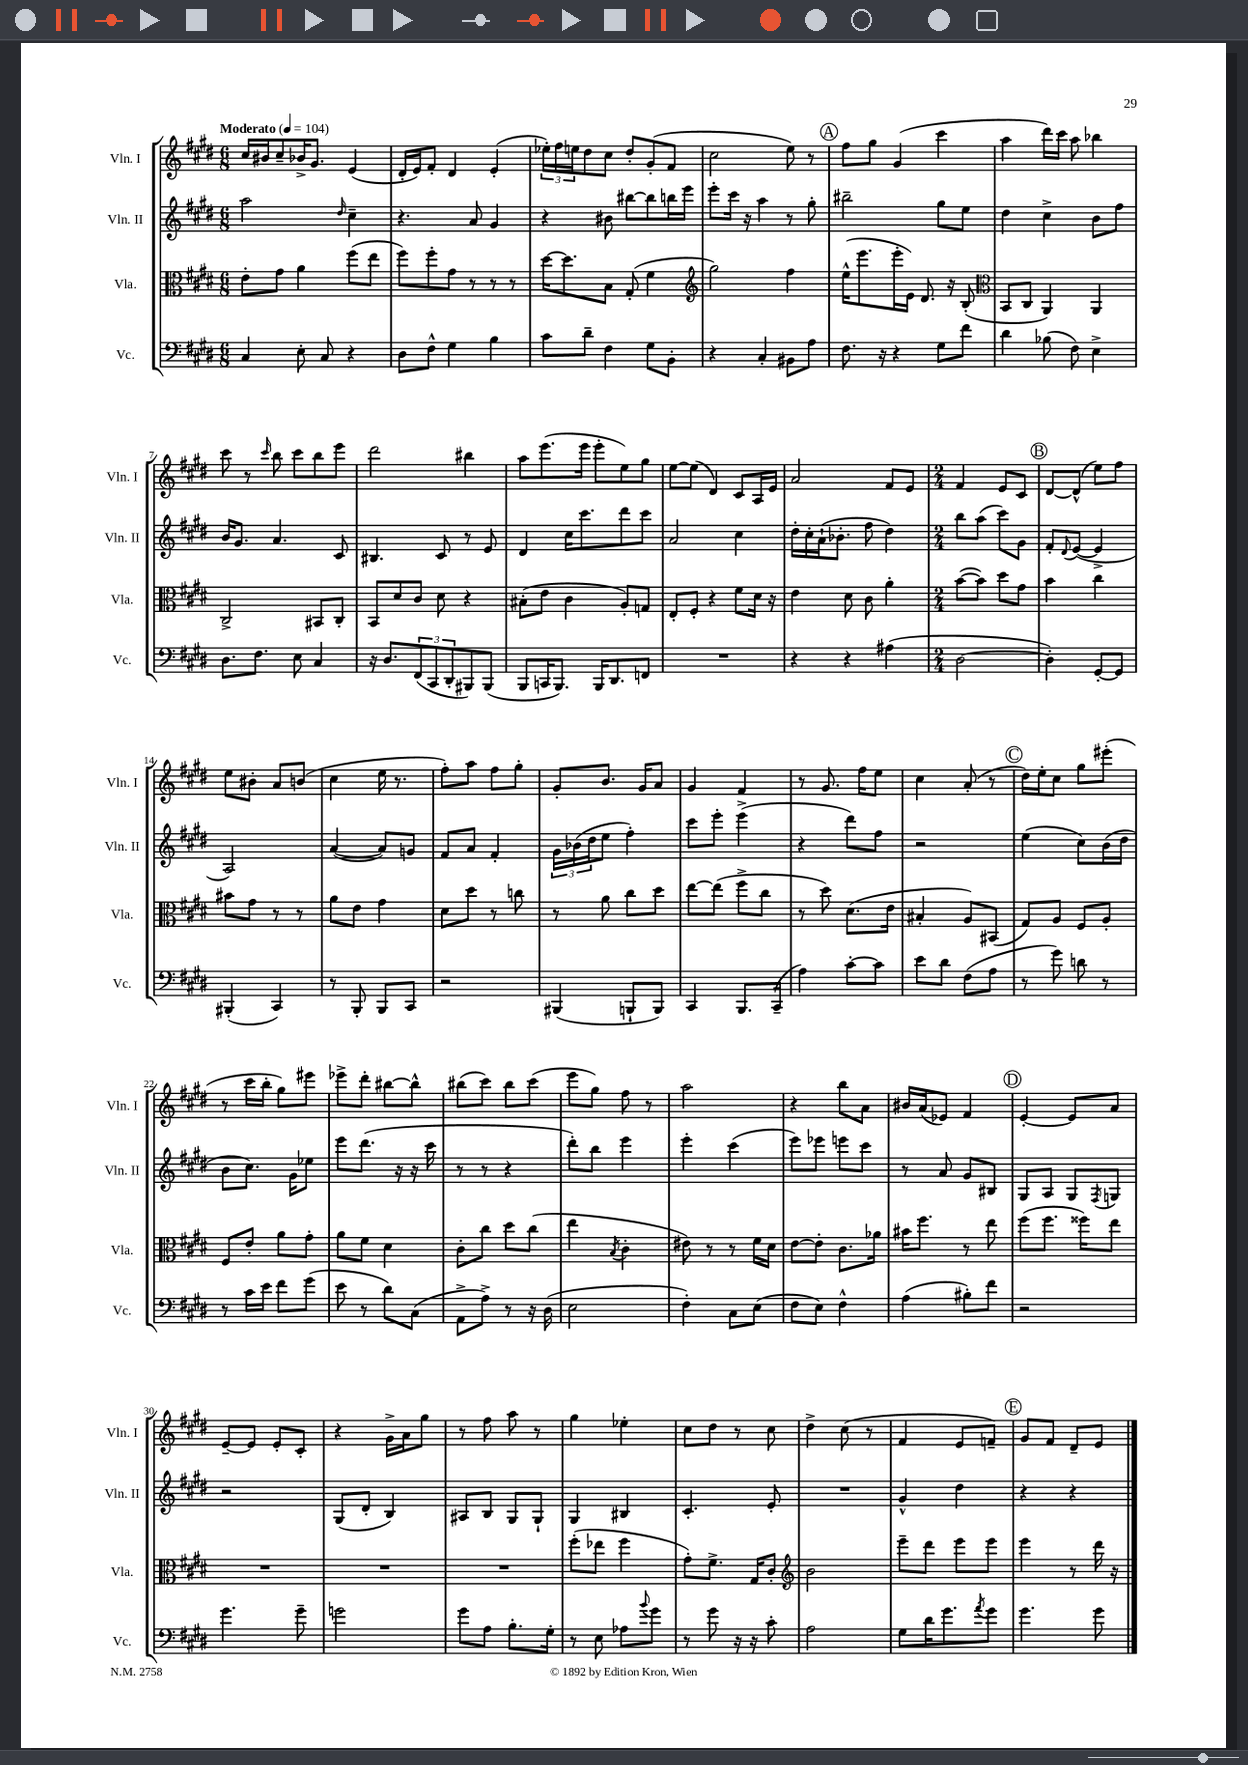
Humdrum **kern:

**kern	**kern	**kern	**kern
*staff4	*staff3	*staff2	*staff1
*clefF4	*clefC3	*clefG2	*clefG2
*k[f#c#g#d#]	*k[f#c#g#d#]	*k[f#c#g#d#]	*k[f#c#g#d#]
*M6/8	*M6/8	*M6/8	*M6/8
*MM104	*MM104	*MM104	*MM104
4C#	8e'	2aa	16cc#
.	.	.	16b#
.	8g#	.	8cc#~
8E'	4a	.	16b-^
.	.	.	8.g#
8C#	.	.	.
.	.	16qqdd#	.
4r	(8ff#	4cc#~	(4e
.	8ee	.	.
=	=	=	=
8D#	8ff#)	4.r	16d#'
.	.	.	16e)
8F#^^	8ff#'	.	8f#'
4G#	8g#	.	4d#
.	8r	8a	.
4B	8r	4g#	(4e'
.	8r	.	.
=	=	=	=
8c#	[16dd#	4r	24ee-')
.	.	.	24ff#
.	8.dd#]	.	.
.	.	.	24ee
8d#~	.	.	8dd#
4F#	8B	8b#	8cc#
.	(8G#'	[8bb#	8dd#'
8G#	4f#	8bb#]	(8g#'
8BB'	.	16bb	8f#
.	.	16eee	.
=	=	=	=
*	*clefG2	*	*
4r	2gg#)	8eee'	2cc#
.	.	16ccc#	.
.	.	16r	.
4C#'	.	4aa	.
8BB#	4ff#	8r	8ee)
8A	.	8gg#'	8r
=	=	=	=
8.F#	(16ee^^	2bb#~	8ff#
.	8.eee	.	.
.	.	.	8gg#
16r	.	.	.
4r	16eee'	.	(4g#
.	16e)	.	.
.	8.d#	.	.
8G#	.	8gg#	4ccc#
.	16r	.	.
8f#	(8B'	8ee	.
=	=	=	=
*	*clefC3	*	*
4d#	8BB	4dd#	4aa
.	8C#	.	.
(8B-	4AA)	4cc#^	16ddd#)
.	.	.	16ccc#
8F#)	.	.	8aa
4E^	4AA	8b	4bb-
.	.	8ff#	.
=	=	=	=
8.D#	2C#^	16b	8ccc#
.	.	8.g#	.
.	.	.	8r
8.F#	.	.	.
.	.	.	16qqccc#
.	.	4.a	8bb
8E	.	.	8ccc#
4C#	8BB#	.	8bb
.	8C#'	8c#	8eee
=	=	=	=
16r	8BB	4.B#	2ddd#
8.D#	.	.	.
.	8d#	.	.
(12FF#	8c#	.	.
12CC#	.	.	.
.	8d#	8c#	.
12DD#'	.	.	.
8BBB#)	4r	8r	4bb#
(8BBB#	.	8e	.
=	=	=	=
8BBB	(8B#'	4d#	8aa
16CC	8e	.	(8.eee
8.BBB)	.	.	.
.	4c#	16cc#	.
.	.	8.ccc#	16eee
16BBB	.	.	8eee'
8.DD#	.	.	.
.	8A')	8ddd#	8ee)
8FF	8G	8ccc#	8gg#
=	=	=	=
2.r	8E'	2a	[8ee
.	8F#'	.	(8ee]
.	4r	.	4d#)
.	8f#	4cc#	8c#
.	16d#	.	16A
.	16r	.	16e
=	=	=	=
4r	4e	16dd#'	2a
.	.	16cc#'	.
.	.	(16a`	.
.	.	8.b-'	.
4r	8d#	.	.
.	8c#	8ff#	.
(4A#	4a'	4dd#)	8f#
.	.	.	8e
=	=	=	=
*M2/4	*M2/4	*M2/4	*M2/4
[2D#	([8b	8bb	4f#
.	8b])	(8aa	.
.	8dd#	8ccc#)	8e
.	8g#	8g#	8c#
=	=	=	=
4D#'])	4b	8f#'	[8d#
.	.	8qqd#	.
.	.	([8e	(8d#^^]
[8GG#'	4cc#	4e^]	8ee)
8GG#]	.	.	8ff#
=	=	=	=
(4BBB#'	8b#	2A)	8ee
.	8g#	.	8b#'
4CC#)	8r	.	8a
.	8r	.	(8b
=	=	=	=
8r	8a	([4a	4cc#
8BBB'	8e	.	.
8BBB	4g#	8a])	16ee
.	.	.	8.r
8CC#	.	8g	.
=	=	=	=
2r	8d#	8f#	8ff#')
.	8dd#	8a	8aa
.	8r	4f#'	8ff#
.	8cc	.	8gg#'
=	=	=	=
(4BBB#	8r	24g#	8g#'
.	.	(24b-	.
.	.	24dd#	.
.	8a	8ee	8.b
8BBB`	8cc#	4ff#')	.
.	.	.	16g#
8BBB)	8dd#	.	8a
=	=	=	=
4CC#	[8ee	8ccc#	4g#
.	(8ee]	8eee'	.
8.BBB	8ff#^	(4eee^	4f#
.	8cc#	.	.
(16CC#~	.	.	.
=	=	=	=
4A)	8r	4r	8r
.	8dd#)	.	8.g#
[8c#'	(8.d#	8ddd#)	.
.	.	.	16ff#
8c#]	.	8ff#	8ee
.	16e	.	.
=	=	=	=
8e	4B#'	2r	4cc#
8d#	.	.	.
(8F#	8A)	.	(8a'
8A	(8BB#	.	8r
=	=	=	=
8r	8G#)	(4ee	16dd#)
.	.	.	16ee'
8g#)	8A	.	8cc#
8d	8F#	8cc#)	8gg#
8r	8A'	(16b	(8eee#'
.	.	16dd#	.
=	=	=	=
8r	8F#	8b	8r
16c#	8e'	8.cc#)	16ccc#
16e	.	.	16bb'
8f#	8a	.	8gg#)
.	.	16g#	.
(8g#	8g#'	8ee-	8eee#
=	=	=	=
8e	8a	8eee	8eee-^
8r	8f#	(8.ddd#	8ddd#'
8d#)	4d#	.	[8bb#
.	.	16r	.
(8C#	.	16r	8bb#^^]
.	.	16ccc#	.
=	=	=	=
8AA^	8c#'	8r	(8bb#
8A^)	8cc#	8r	8ccc#)
8r	8dd#	4r	8bb#
16r	(8cc#	.	(8ccc#
(16D#	.	.	.
=	=	=	=
2E	4ee	8ddd#')	8eee
.	.	8bb	8gg#)
.	8qB	.	.
.	4c#'	4eee	8ff#
.	.	.	8r
=	=	=	=
4F#')	8e#)	4eee'	2aa
.	8r	.	.
8C#	8r	(4ccc#	.
(8E	16f#	.	.
.	16d#	.	.
=	=	=	=
8F#	[8e	8eee)	4r
8E)	8e']	8eee-	.
4F#^^	8.c#	8eee	8bb
.	.	8ccc#	8a
.	16a-	.	.
=	=	=	=
(4A	16b#	8r	16b#
.	8.ff#	.	(16a
.	.	8a	8e-)
8B#')	8r	8g#	4f#
8f#	8ee	8B#	.
=	=	=	=
2r	(8ff#	8G#	[4e'
.	8.ff#	8A	.
.	.	8G#	8e]
.	16ff##)	.	.
.	.	8qF#	.
.	8ee	8G	8a
=	=	=	=
4.g#	2r	2r	[8e~
.	.	.	8e]
.	.	.	8e'
8g#~	.	.	8c#'
=	=	=	=
2g	2r	(8G#	4r
.	.	8d#'	.
.	.	4B)	16g#^
.	.	.	16a
.	.	.	8gg#
=	=	=	=
8g#	2r	8A#	8r
8A	.	8B	8ff#
8.B'	.	8G#	8aa
.	.	8G#`	8r
16G#'	.	.	.
=	=	=	=
8r	(8ff#'	4G#	4gg#
8E	8ee-	.	.
8A-	4ff#	4B#	4ee-'
8qqb	.	.	.
8g#	.	.	.
=	=	=	=
8r	8g#')	4.c#'	8cc#
8g#	8.f#^	.	8dd#
16r	.	.	8r
16r	16G#	.	.
8c#'	8c#'	8e'	8cc#
=	=	=	=
*	*clefG2	*	*
2A	2b	2r	4dd#^
.	.	.	(8cc#
.	.	.	8r
=	=	=	=
8G#	8eee~	4g#^^	4f#
16d#	8ddd#	.	.
8.g#	.	.	.
.	8eee	4dd#	8e
8qa	.	.	.
8g#	8eee	.	8f~)
=	=	=	=
4.g#	4eee	4r	8g#
.	.	.	8f#
.	8r	4r	8d#~
8g#	16ddd#	.	8e
.	16r	.	.
==	==	==	==
*-	*-	*-	*-
